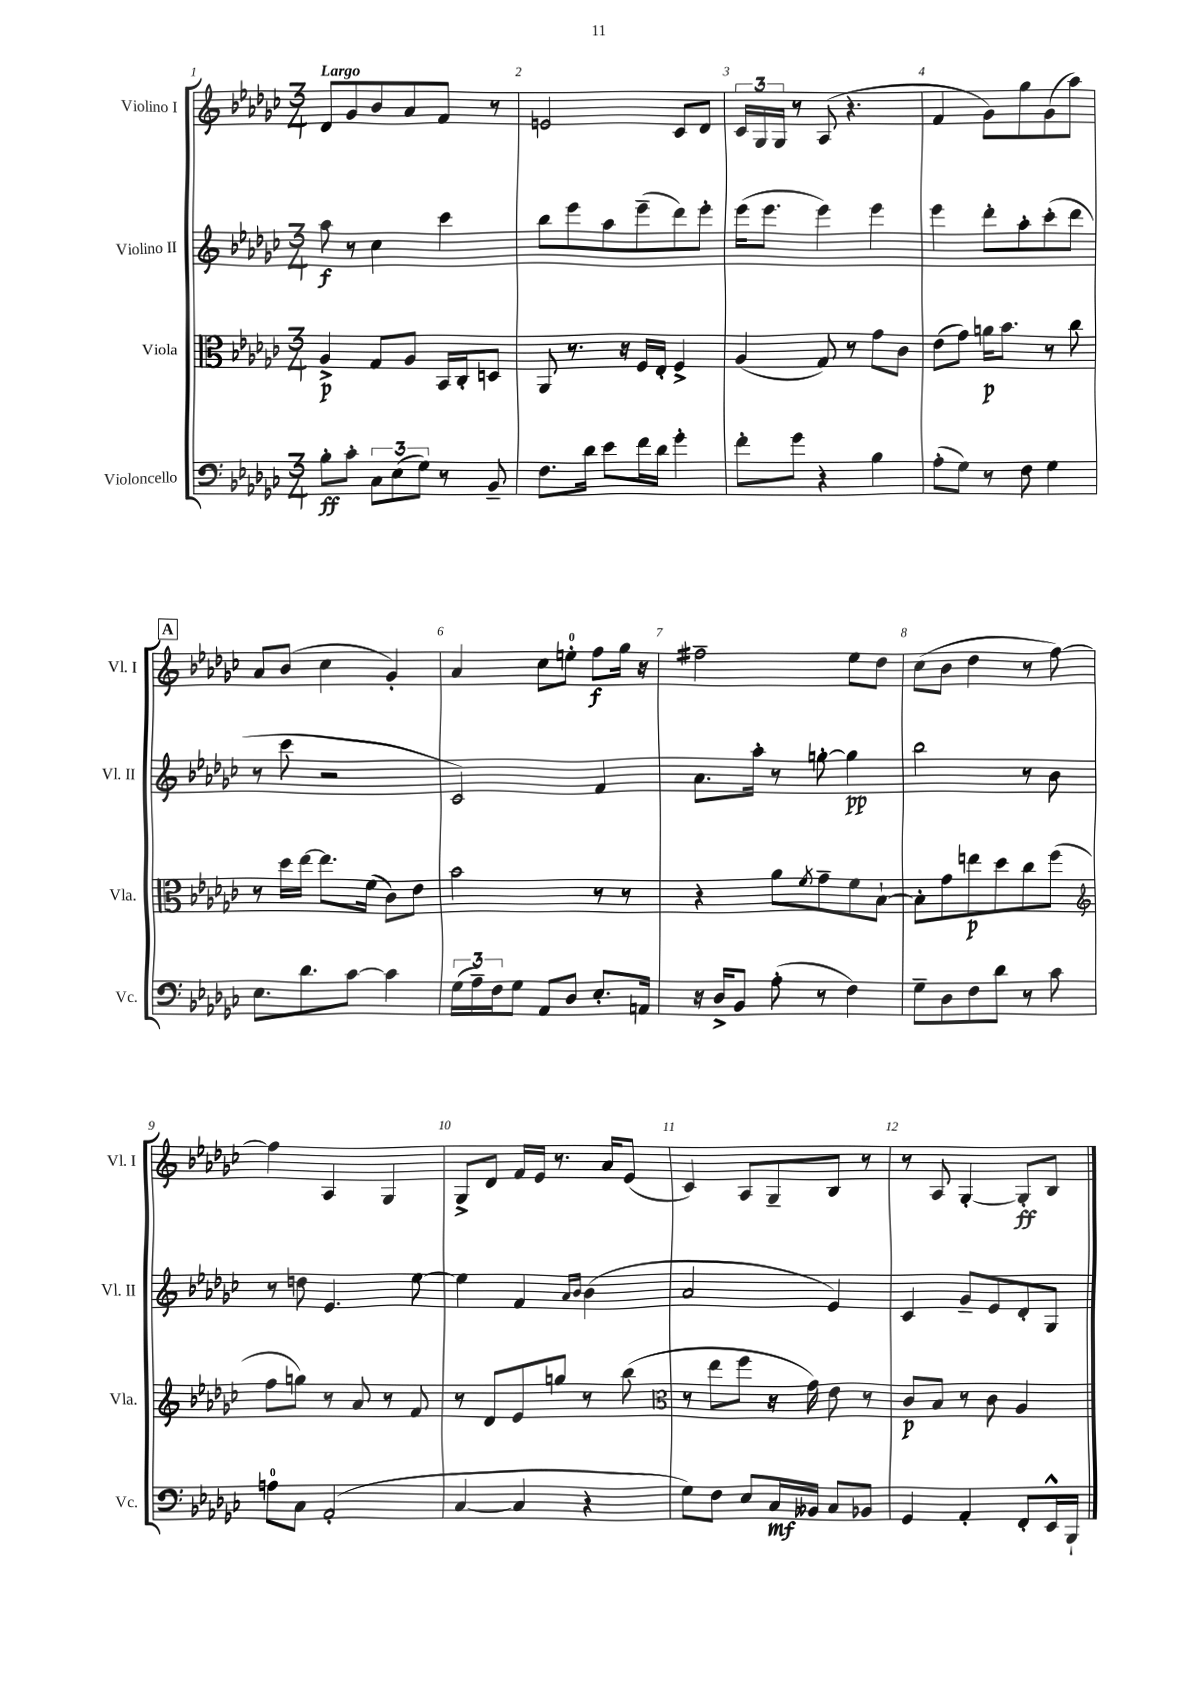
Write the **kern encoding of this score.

**kern	**kern	**kern	**kern
*staff4	*staff3	*staff2	*staff1
*clefF4	*clefC3	*clefG2	*clefG2
*k[b-e-a-d-g-c-]	*k[b-e-a-d-g-c-]	*k[b-e-a-d-g-c-]	*k[b-e-a-d-g-c-]
*M3/4	*M3/4	*M3/4	*M3/4
8B-'	4A-^	8aa-	8d-
8c-'	.	8r	8g-
12C-	8G-	4cc-	8b-
(12E-	.	.	.
.	8A-	.	8a-
12G-)	.	.	.
8r	16BB-	4ccc-	8f
.	16C-'	.	.
8BB-~	8D	.	8r
=	=	=	=
8.F	8AA-	8bb-	2e
.	8.r	8eee-	.
16d-	.	.	.
8e-	.	8aa-	.
.	16r	.	.
16f	16F	(8eee-~	.
16d-	16E-'	.	.
4g-'	4F^	8ddd-)	8c-
.	.	8eee-'	8d-
=	=	=	=
8f'	(4A-	(16eee-	24c-
.	.	.	24G-
.	.	8.eee-	.
.	.	.	24G-
8g-	.	.	8r
4r	8G-)	4eee-)	(8A-
.	8r	.	4.r
4B-	8g-	4eee-	.
.	8c-	.	.
=	=	=	=
(8A-'	(8e-	4eee-	4f
8G-)	8g-)	.	.
8r	16a	8ddd-'	8g-)
.	8.b-	.	.
8F	.	8aa-'	8gg-
4G-	8r	(8ccc-'	(8g-
.	8cc-	8ddd-	8aa-)
=	=	=	=
8.E-	8r	8r	8a-
.	16dd-	8ccc-	(8b-
8.d-	[16ee-	.	.
.	8.ee-]	2r	4cc-
[8c-	.	.	.
.	(16f	.	.
4c-]	8c-)	.	4g-')
.	8e-	.	.
=	=	=	=
(24G-	2b-	2c-)	4a-
24A-~)	.	.	.
24F	.	.	.
8G-	.	.	.
8AA-	.	.	8cc-
8D-	.	.	8ee'
8.E-'	8r	4f	8ff
.	8r	.	16gg-
16AA	.	.	16r
=	=	=	=
16r	4r	8.a-	2ff#~
16D-^	.	.	.
8BB-	.	.	.
.	.	16aa-'	.
(8A-'	8a-	8r	.
.	8qf	.	.
8r	8g-~	[8gg'	.
4F)	8f	4gg]	8ee-
.	[8B-`	.	8dd-
=	=	=	=
8G-~	8B-']	2bb-	(8cc-
8D-	8g-	.	8b-
8F	8ee	.	4dd-
8d-	8dd-	.	.
8r	8cc-	8r	8r
8c-	(8ff	8b-	[8ff)
=	=	=	=
*	*clefG2	*	*
8A	8ff	8r	4ff]
8C-	8gg)	8dd	.
(2AA-'	8r	4.e-	4A-
.	8a-	.	.
.	8r	.	4G-
.	8f	[8ee-	.
=	=	=	=
[4C-	8r	4ee-]	8G-^
.	8d-	.	8d-
4C-]	8e-	4f	16f
.	.	.	16e-
.	8gg	.	8.r
.	.	16qqa-	.
.	.	16qqb-	.
4r	8r	(4b-	.
.	.	.	16a-
.	(8bb-	.	(8e-
=	=	=	=
*	*clefC3	*	*
8G-)	8r	2a-	4c-)
8F	8ee-	.	.
8E-	8ff	.	8A-
16C-	16r	.	8G-~
16BB--	16g-)	.	.
8C-	8e-	4e-)	8B-
8BB-	8r	.	8r
=	=	=	=
4GG-	8c-	4c-	8r
.	8B-	.	8A-
4AA-'	8r	8g-~	[4G-'
.	8c-	8e-	.
8FF'	4A-	8d-'	8G-']
16EE-^^	.	8G-	8B-
16BBB-`	.	.	.
==	==	==	==
*-	*-	*-	*-
